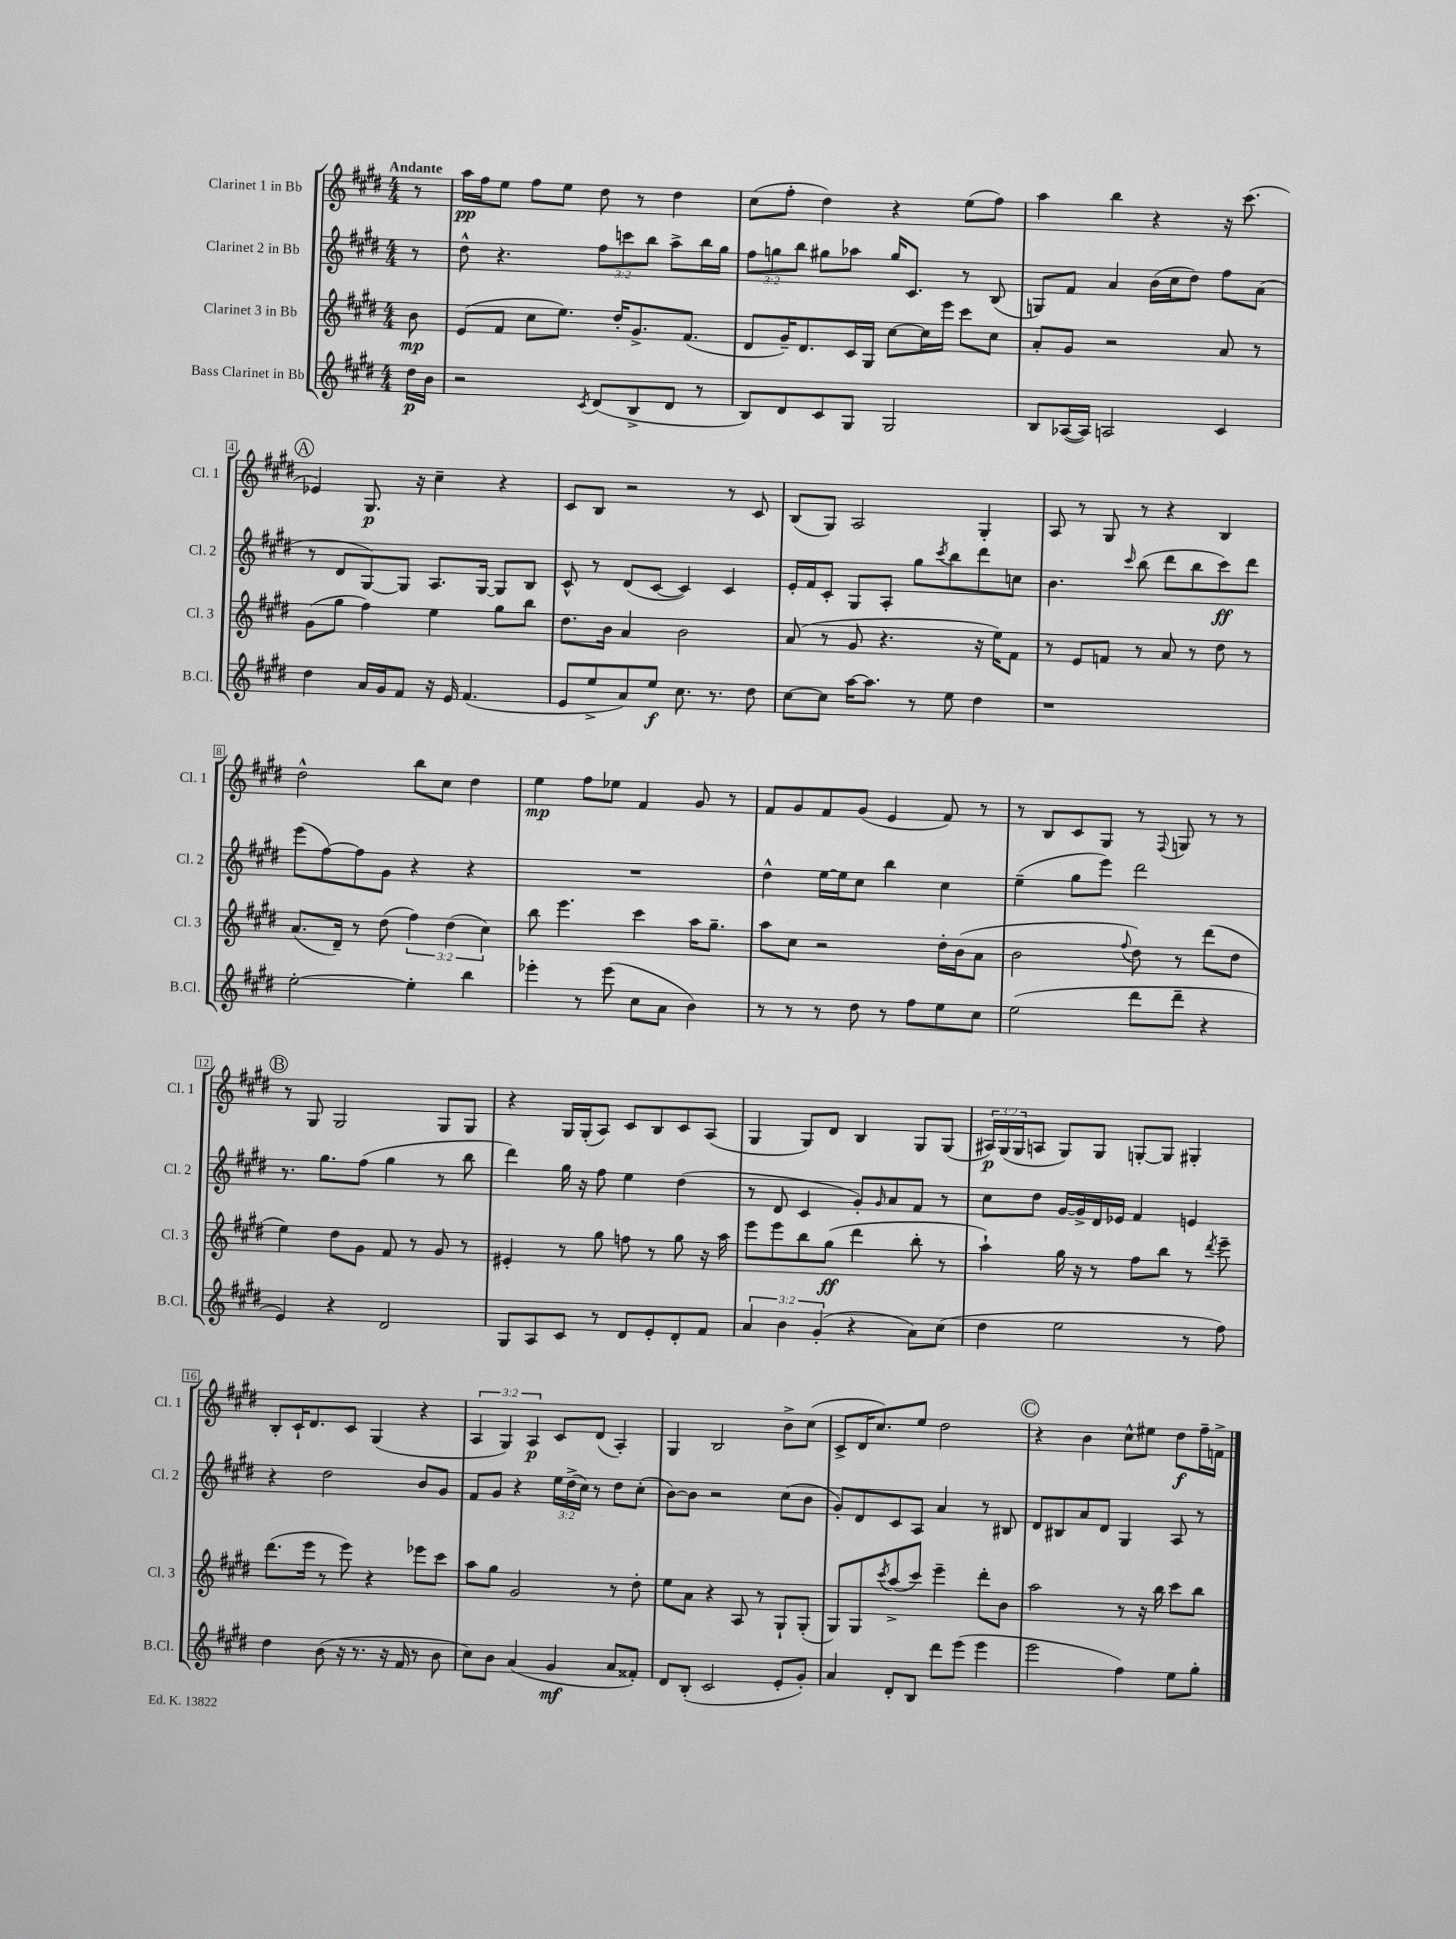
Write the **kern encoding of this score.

**kern	**dynam	**kern	**dynam	**kern	**dynam	**kern	**dynam
*part4	*part4	*part3	*part3	*part2	*part2	*part1	*part1
*staff4	*staff4	*staff3	*staff3	*staff2	*staff2	*staff1	*staff1
*I"Bass Clarinet in Bb	*	*I"Clarinet 3 in Bb	*	*I"Clarinet 2 in Bb	*	*I"Clarinet 1 in Bb	*
*I'B.Cl.	*	*I'Cl. 3	*	*I'Cl. 2	*	*I'Cl. 1	*
*clefG2	*	*clefG2	*	*clefG2	*	*clefG2	*
*k[f#c#g#d#]	*	*k[f#c#g#d#]	*	*k[f#c#g#d#]	*	*k[f#c#g#d#]	*
*M4/4	*	*M4/4	*	*M4/4	*	*M4/4	*
=	=	=	=	=	=	=	=
!	!	!	!	!	!	!LO:TX:a:B:t=Andante	!
16dd#\LL	p	8b\	mp	8r	.	8r	.
16b\JJ	.	.	.	.	.	.	.
=1	=1	=1	=1	=1	=1	=1	=1
2r	.	(8e/L	.	8dd#^^\	.	16aa\LL	pp
.	.	.	.	.	.	16ff#\J	.
.	.	8f#/J	.	4.r	.	8ee\J	.
.	.	8cc#\L	.	.	.	8ff#\L	.
.	.	8.ee\J)	.	.	.	8ee\J	.
8qc#/	.	.	.	.	.	.	.
(8d#/L	.	.	.	12ff#\L	.	8dd#\	.
.	.	16dd#'/KL	.	.	.	.	.
.	.	.	.	12cccn\	.	.	.
8B^/	.	8.g#^/	.	.	.	8r	.
.	.	.	.	12bb\J	.	.	.
8d#/J	.	.	.	8aa^\L	.	4dd#\	.
.	.	(8.f#/J	.	.	.	.	.
8r	.	.	.	16bb\L	.	.	.
.	.	.	.	16gg#\JJ	.	.	.
=2	=2	=2	=2	=2	=2	=2	=2
8B/L)	.	8d#/L	.	12ff#\L	.	(8cc#\L	.
.	.	.	.	12ggn\	.	.	.
8d#/	.	16g#~/K)	.	.	.	8ff#'\J	.
.	.	.	.	12bb\J	.	.	.
.	.	8.d#/	.	.	.	.	.
8c#/	.	.	.	8gg#X\L	.	4dd#\)	.
8G#/J	.	16c#/L	.	8aa-X\J	.	.	.
.	.	16G#/JJ	.	.	.	.	.
2G#/	.	[8cc#\L	.	16gg#/KL	.	4r	.
.	.	.	.	8.c#/J	.	.	.
.	.	16cc#\L]	.	.	.	.	.
.	.	16eee\JJ	.	.	.	.	.
.	.	8ccc#\L	.	8r	.	(8ee\L	.
.	.	8cc#\J	.	(8B/	.	8ff#\J)	.
=3	=3	=3	=3	=3	=3	=3	=3
8B/L	.	8a'/L	.	8Gn/L)	.	4aa\	.
([16A-X/L	.	8g#/J	.	8f#/J	.	.	.
16A-/JJ])	.	.	.	.	.	.	.
2An/	.	2r	.	4a/	.	4bb\	.
.	.	.	.	(16b\LL	.	4r	.
.	.	.	.	16cc#\J	.	.	.
.	.	.	.	8dd#\J)	.	.	.
4c#/	.	8a/	.	8ff#\L	.	16r	.
.	.	.	.	.	.	(8.ccc#\	.
.	.	8r	.	(8a\J	.	.	.
!!LO:LB:g=z
!!LO:REH:place=s1:t=A
=4	=4	=4	=4	=4	=4	=4	=4
4dd#\	.	(8g#\L	.	8r	.	4e-X/)	.
.	.	8gg#\J	.	8d#/L	.	.	.
16a/LL	.	4ff#\)	.	[8G#/)	.	8.G#/	p
16g#/J	.	.	.	.	.	.	.
8f#/J	.	.	.	8G#/J]	.	.	.
.	.	.	.	.	.	16r	.
16r	.	4ee\	.	8.A/L	.	4cc#~\	.
16e/	.	.	.	.	.	.	.
(4.f#/	.	.	.	.	.	.	.
.	.	.	.	[16G#/Jk	.	.	.
.	.	8gg#\L	.	8G#/L]	.	4r	.
.	.	8bb\J	.	8B/J	.	.	.
=5	=5	=5	=5	=5	=5	=5	=5
8e/L	.	8.dd#\L	.	8c#^^/	.	8c#/L	.
8ee^/	.	.	.	8r	.	8B/J	.
.	.	16b\Jk	.	.	.	.	.
8a/)	.	4a/	.	(8d#/L	.	2r	.
8ee/J	f	.	.	[8c#/J	.	.	.
8.cc#\	.	2b\	.	4c#/])	.	.	.
8.r	.	.	.	.	.	.	.
.	.	.	.	4c#/	.	8r	.
8dd#\	.	.	.	.	.	8c#/	.
=6	=6	=6	=6	=6	=6	=6	=6
[8cc#\L	.	(8a/	.	16e'/LL	.	(8B/L	.
.	.	.	.	16f#/J	.	.	.
8cc#\J]	.	8r	.	8c#'/J	.	8G#/J)	.
[16aa\KL	.	8g#/	.	8G#/L	.	2A/	.
8.aa\J]	.	.	.	.	.	.	.
.	.	4.r	.	8A'/J	.	.	.
8r	.	.	.	8gg#\L	.	.	.
.	.	.	.	8qccc#/	.	.	.
8ee\	.	.	.	8bb\	.	.	.
4dd#\	.	16r	.	8ddd#\	.	4G#'/	.
.	.	16ee\KL)	.	.	.	.	.
.	.	8f#\J	.	8ccn\J	.	.	.
=7	=7	=7	=7	=7	=7	=7	=7
1r	.	8r	.	4.b\	.	8A/	.
.	.	8e/L	.	.	.	8r	.
.	.	8fn/J	.	.	.	8G#/	.
.	.	.	.	16qqccc#/	.	.	.
.	.	8r	.	(8bb\	.	8r	.
.	.	8a/	.	8ddd#\L	.	4r	.
.	.	8r	.	8bb\	.	.	.
.	.	8dd#\	.	8ccc#\)	ff	4B/	.
.	.	8r	.	8ddd#\J	.	.	.
!!LO:LB:g=z
=8	=8	=8	=8	=8	=8	=8	=8
[2ee'\	.	(8.a/L	.	(8eee\L	.	2dd#^^\	.
.	.	.	.	[8ff#\)	.	.	.
.	.	16d#~/Jk)	.	.	.	.	.
.	.	8r	.	8ff#\]	.	.	.
.	.	(8dd#\	.	8g#\J	.	.	.
4ee'\]	.	6ff#\)	.	4r	.	8bb\L	.
.	.	.	.	.	.	8cc#\J	.
.	.	(6dd#\	.	.	.	.	.
4bb\	.	.	.	4r	.	4dd#\	.
.	.	6cc#\)	.	.	.	.	.
=9	=9	=9	=9	=9	=9	=9	=9
4eee-X'\	.	8bb\	.	1r	.	4ee\	mp
.	.	4.eee\	.	.	.	.	.
8r	.	.	.	.	.	8ff#\L	.
(8eee-\	.	.	.	.	.	8ee-X\J	.
8cc#\L	.	4ccc#\	.	.	.	4f#/	.
8a\J	.	.	.	.	.	.	.
4b\)	.	16aa\KL	.	.	.	8g#/	.
.	.	8.gg#~\J	.	.	.	.	.
.	.	.	.	.	.	8r	.
=10	=10	=10	=10	=10	=10	=10	=10
8r	.	8aa\L	.	4dd#^^\	.	8f#/L	.
8r	.	8cc#\J	.	.	.	8g#/	.
8r	.	2r	.	[16ee\LL	.	8f#/	.
.	.	.	.	16ee\J]	.	.	.
8dd#\	.	.	.	8cc#\J	.	(8g#/J	.
8r	.	.	.	4bb\	.	4e/	.
8ff#\L	.	.	.	.	.	.	.
8ee\	.	16dd#'\LL	.	4cc#\	.	8f#/)	.
.	.	(16b\J	.	.	.	.	.
8cc#\J	.	8a\J	.	.	.	8r	.
=11	=11	=11	=11	=11	=11	=11	=11
(2ee\	.	2b\	.	(4ee~\	.	8r	.
.	.	.	.	.	.	8B/L	.
.	.	.	.	8gg#\L	.	8c#/	.
.	.	.	.	8eee\J)	.	8G#/J	.
.	.	8qqff#/	.	.	.	.	.
8ddd#\L	.	8dd#\)	.	2ddd#\	.	8r	.
.	.	.	.	.	.	8qqF#/	.
8ddd#~\J	.	8r	.	.	.	8Gn/	.
4r	.	(8ddd#\L	.	.	.	8r	.
.	.	8dd#\J	.	.	.	8r	.
!!LO:LB:g=z
!!LO:REH:place=s1:t=B
=12	=12	=12	=12	=12	=12	=12	=12
4e/)	.	4ee\)	.	8.r	.	8r	.
.	.	.	.	.	.	8G#/	.
.	.	.	.	8.gg#\L	.	.	.
4r	.	8dd#\L	.	.	.	2G#/	.
.	.	8g#\J	.	(8ff#\J	.	.	.
2d#/	.	8f#/	.	4gg#\	.	.	.
.	.	8r	.	.	.	.	.
.	.	8g#/	.	8r	.	8G#/L	.
.	.	8r	.	8bb\	.	8G#/J	.
=13	=13	=13	=13	=13	=13	=13	=13
8G#/L	.	4e#X'/	.	4ddd#\)	.	4r	.
8A/	.	.	.	.	.	.	.
8c#/J	.	8r	.	16gg#\	.	16G#/LL	.
.	.	.	.	16r	.	(16G#'/J	.
8r	.	8gg#\	.	8ff#\	.	8A/J)	.
8d#/L	.	8ffn\	.	4ee\	.	8c#/L	.
8e'/	.	8r	.	.	.	8B/	.
8d#'/	.	8gg#\	.	(4dd#\	.	8c#/	.
8f#/J	.	16r	.	.	.	(8A/J	.
.	.	16aa\	.	.	.	.	.
=14	=14	=14	=14	=14	=14	=14	=14
6a/	.	8eee\L	.	8r	.	4G#/	.
.	.	8eee\	.	8d#/	.	.	.
6b\	.	.	.	.	.	.	.
.	.	8bb\	.	4c#/	.	8G#/L)	.
(6g#'/	.	.	.	.	.	.	.
.	.	(8gg#\J	ff	.	.	8d#/J	.
4r	.	4ddd#\	.	8g#'/L)	.	4B/	.
.	.	.	.	16qqg#/	.	.	.
.	.	.	.	8a/	.	.	.
8a\L)	.	8bb'\	.	8f#/J	.	8G#/L	.
(8cc#\J	.	8r	.	8r	.	(8G#/J	.
=15	=15	=15	=15	=15	=15	=15	=15
4dd#\	.	4aa`\)	.	8cc#\L	.	24A#X/LL)	p
.	.	.	.	.	.	(24G#/	.
.	.	.	.	.	.	24G#/J	.
.	.	.	.	8dd#\J	.	8An/J	.
2ee\	.	16gg#\	.	[16g#/LL	.	8G#/L)	.
.	.	16r	.	16g#^/]	.	.	.
.	.	8r	.	16d#/	.	8G#/J	.
.	.	.	.	16e-X/JJ	.	.	.
.	.	8ff#\L	.	4f#/	.	[8Gn'/L	.
.	.	8bb\J	.	.	.	8G/J]	.
8r	.	8r	.	4en/	.	4G#X'/	.
.	.	8qddd#/	.	.	.	.	.
8ff#\)	.	8eee~\	.	.	.	.	.
!!LO:LB:g=z
=16	=16	=16	=16	=16	=16	=16	=16
4dd#\	.	(8.ddd#\L	.	4r	.	8B'/L	.
.	.	.	.	.	.	16c#`/K	.
.	.	16eee\Jk	.	.	.	8.d#/	.
(8b\	.	8r	.	2dd#\	.	.	.
16r	.	8eee\)	.	.	.	8c#/J	.
8.r	.	.	.	.	.	.	.
.	.	4r	.	.	.	(4G#/	.
16r	.	.	.	.	.	.	.
16f#/	.	.	.	.	.	.	.
8r	.	8eee-X\L	.	8b/L	.	4r	.
8b\	.	8ccc#\J	.	8g#/J	.	.	.
=17	=17	=17	=17	=17	=17	=17	=17
8cc#\L)	.	8aa\L	.	8f#/L	.	6A/	.
8b\J	.	8gg#\J	.	8g#/J	.	.	.
.	.	.	.	.	.	6G#/)	.
(4a/	.	2g#/	.	4r	.	.	.
.	.	.	.	.	.	6A/	p
4g#/	mf	.	.	24ee\LL	.	8c#/L	.
.	.	.	.	(24dd#^\	.	.	.
.	.	.	.	24cc#\JJ)	.	.	.
.	.	.	.	8r	.	(8d#/J	.
8a/L	.	8r	.	8dd#\L	.	4A'/)	.
8f##X'/J)	.	8dd#'\	.	(8cc#'\J	.	.	.
=18	=18	=18	=18	=18	=18	=18	=18
8d#/L	.	8ee\L	.	[8b\L)	.	4G#/	.
(8B'/J	.	8a\J	.	8b\J]	.	.	.
2c#/	.	4r	.	2r	.	2B/	.
.	.	8A/	.	.	.	.	.
.	.	8r	.	.	.	.	.
8e'/L	.	8G#`/L	.	(8cc#\L	.	8b^\L	.
8g#'/J)	.	(8G#'/J	.	8b\J	.	(8cc#\J	.
=19	=19	=19	=19	=19	=19	=19	=19
4a/	.	8G#/L)	.	8g#'/L)	.	8c#^/L	.
.	.	8G#/	.	8d#/	.	16d#/K	.
.	.	.	.	.	.	8.cc#/)	.
.	.	8qccc#/	.	.	.	.	.
8d#'/L	.	(8aa^/	.	8c#/	.	.	.
8B/J	.	8ccc#/J)	.	8A/J	.	8ee/J	.
8ddd#\L	.	4eee~\	.	4a/	.	2dd#\	.
(8eee\J	.	.	.	.	.	.	.
4eee\	.	8ddd#'\L	.	8r	.	.	.
.	.	8b\J	.	8B#X/	.	.	.
!!LO:REH:place=s1:t=C
=20	=20	=20	=20	=20	=20	=20	=20
2eee\	.	2aa\	.	8d#/L	.	4r	.
.	.	.	.	8B#X/	.	.	.
.	.	.	.	8a/	.	4b\	.
.	.	.	.	8d#/J	.	.	.
4ff#\)	.	8r	.	4G#/	.	8cc#^^\L	.
.	.	16r	.	.	.	8ee#X\J	.
.	.	16bb\	.	.	.	.	.
8ee\L	.	8ccc#\L	.	8A/	.	8dd#\L	f
8gg#'\J	.	8bb\J	.	8r	.	16ff#~\L	.
.	.	.	.	.	.	16fn^\JJ	.
==	==	==	==	==	==	==	==
*-	*-	*-	*-	*-	*-	*-	*-
